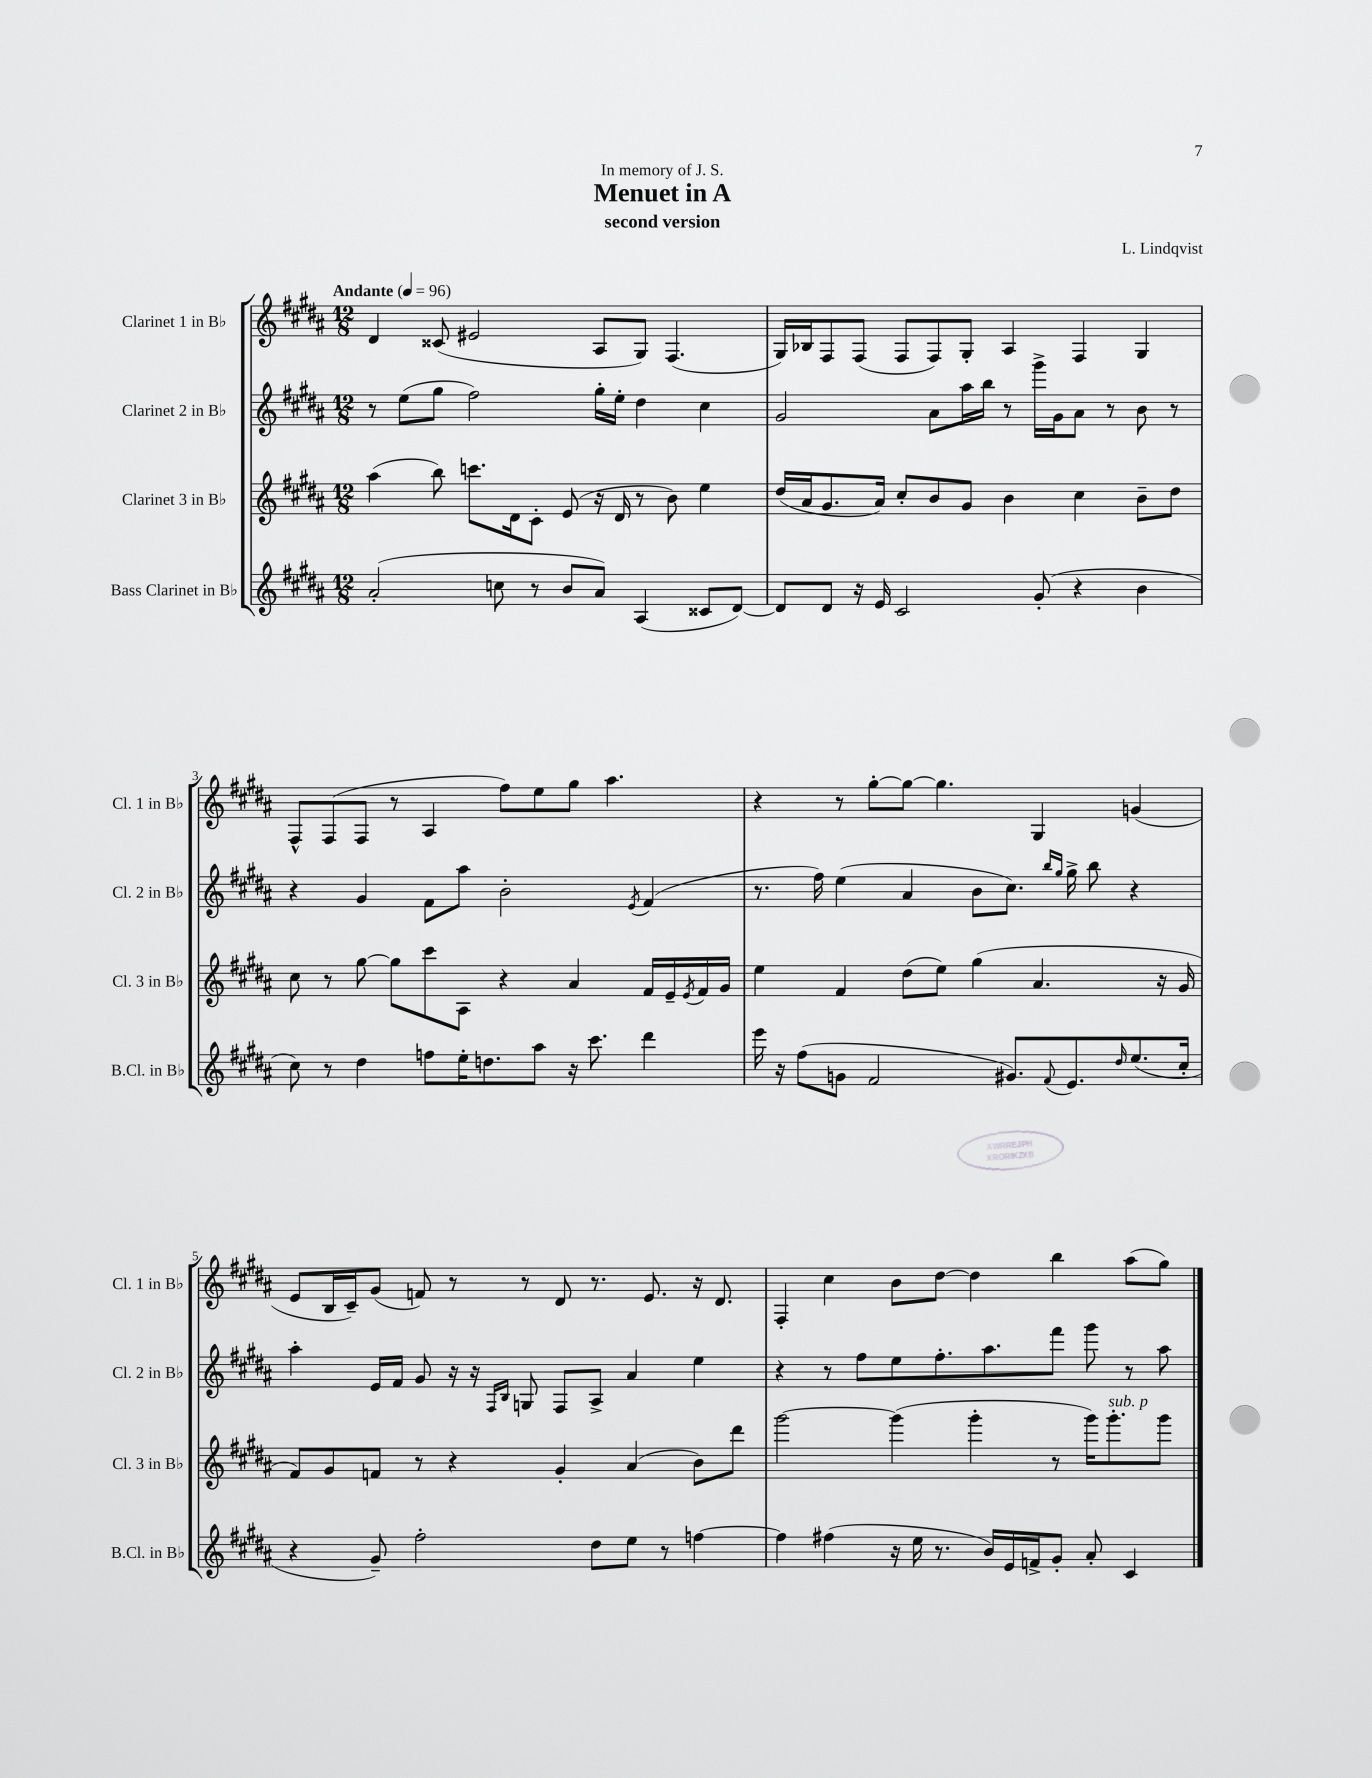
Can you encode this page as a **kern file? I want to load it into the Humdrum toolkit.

**kern	**kern	**kern	**kern
*part4	*part3	*part2	*part1
*staff4	*staff3	*staff2	*staff1
*I"Bass Clarinet in B♭	*I"Clarinet 3 in B♭	*I"Clarinet 2 in B♭	*I"Clarinet 1 in B♭
*I'B.Cl. in B♭	*I'Cl. 3 in B♭	*I'Cl. 2 in B♭	*I'Cl. 1 in B♭
*clefG2	*clefG2	*clefG2	*clefG2
*k[f#c#g#d#a#]	*k[f#c#g#d#a#]	*k[f#c#g#d#a#]	*k[f#c#g#d#a#]
*M12/8	*M12/8	*M12/8	*M12/8
*MM96	*MM96	*MM96	*MM96
=1	=1	=1	=1
!	!	!	!LO:TX:a:B:t=Andante
(2a#'/	(4aa#\	8r	4d#/
.	.	(8ee\L	.
.	8bb\)	8gg#\J	(8c##X/
.	8.cccn\L	2ff#\)	2e#X/
8ccn\	.	.	.
.	16d#\k	.	.
8r	8c#'\J	.	.
8b/L	(8e/	.	.
8a#/J)	16r	16gg#'\LL	8A#/L
.	16d#/	16ee'\JJ	.
(4A#/	8r	4dd#\	8G#/J)
.	8b\)	.	(4.F#/
8c##X/L	4ee\	4cc#\	.
[8d#/J)	.	.	.
=2	=2	=2	=2
8d#/L]	(16dd#/LL	2g#/	16G#/LL)
.	16a#/J	.	16B-X/J
8d#/J	8.g#/	.	8F#/
16r	.	.	(8F#/J
16e/	16a#/Jk)	.	.
2c#/	8cc#'/L	.	8F#/L
.	8b/	8a#\L	8F#/)
.	8g#/J	16aa#\L	8G#'/J
.	.	16bb\JJ	.
.	4b\	8r	4A#/
(8g#'/	.	16ggg#^\LL	.
.	.	16g#\J	.
4r	4cc#\	8a#\J	4F#/
.	.	8r	.
4b\	8b~\L	8b\	4G#/
.	8dd#\J	8r	.
!!LO:LB:g=z
=3	=3	=3	=3
8cc#\)	8cc#\	4r	8F#^^/L
8r	8r	.	(8F#/
4dd#\	[8gg#\	4g#/	8F#/J
.	8gg#\L]	.	8r
8ffn\L	8ccc#\	8f#\L	4A#/
16ee'\K	8A#\J	8aa#\J	.
8.ddn\	.	.	.
.	4r	2b'\	8ff#\L)
8aa#\J	.	.	8ee\
16r	4a#/	.	8gg#\J
8.ccc#\	.	.	.
.	.	.	4.aa#\
.	.	8qe/	.
4ddd#\	16f#/LL	(4f#/	.
.	16e~/	.	.
.	8qe/	.	.
.	16f#/	.	.
.	16g#/JJ	.	.
=4	=4	=4	=4
16eee\	4ee\	8.r	4r
16r	.	.	.
(8ff#\L	.	.	.
.	.	16ff#\)	.
8gn\J	4f#/	(4ee\	8r
2f#/	.	.	[8gg#'\L
.	(8dd#\L	4a#/	8gg#\J_
.	8ee\J)	.	4.gg#\]
.	(4gg#\	8b\L	.
8.g#X/L)	.	8.cc#\J)	.
.	4.a#/	.	4G#/
.	.	16qqbb/LL	.
8qqf#/	.	16qqgg#/JJ	.
8.e/	.	16gg#^\	.
.	.	8bb\	.
16qqdd#/	.	.	.
(8.ee/	.	4r	(4gn/
.	16r	.	.
16cc#'/Jk	16g#/	.	.
!!LO:LB:g=z
=5	=5	=5	=5
4r	8f#/L)	4aa#'\	8e/L
.	8g#/	.	16B/L
.	.	.	16c#~/J)
8g#~/)	8fn/J	16e/LL	(8g#/J
.	.	16f#/JJ	.
2ff#'\	8r	8g#/	8fn/)
.	4r	16r	8r
.	.	16r	.
.	.	16qqF#/LL	.
.	.	16qqB/JJ	.
.	.	8Gn/	8r
.	4g#'/	8F#/L	8d#/
8dd#\L	.	8A#^/J	8.r
8ee\J	(4a#/	4a#/	.
.	.	.	8.e/
8r	.	.	.
[4ffn\	8b\L)	4ee\	16r
.	.	.	8.d#/
.	8ddd#\J	.	.
=6	=6	=6	=6
4ff\]	[2ggg#\	4r	4F#'/
(4ff#X\	.	8r	4cc#\
.	.	8ff#\L	.
16r	(4ggg#\]	8ee\	8b\L
16ee\	.	.	.
8.r	.	8.ff#'\	[8dd#\J
.	4ggg#'\	.	4dd#\]
16b/LL)	.	8.aa#\	.
16e/	.	.	.
16fn^/J	.	.	.
8g#'/J	8r	8fff#\J	4bb\
8a#'/	16ggg#\KL)	8ggg#\	.
!	!LO:TX:a:i:t=sub. p	!	!
.	8.ggg#'\	.	.
4c#/	.	8r	(8aa#\L
.	8ggg#\J	8aa#\	8gg#\J)
==	==	==	==
*-	*-	*-	*-
